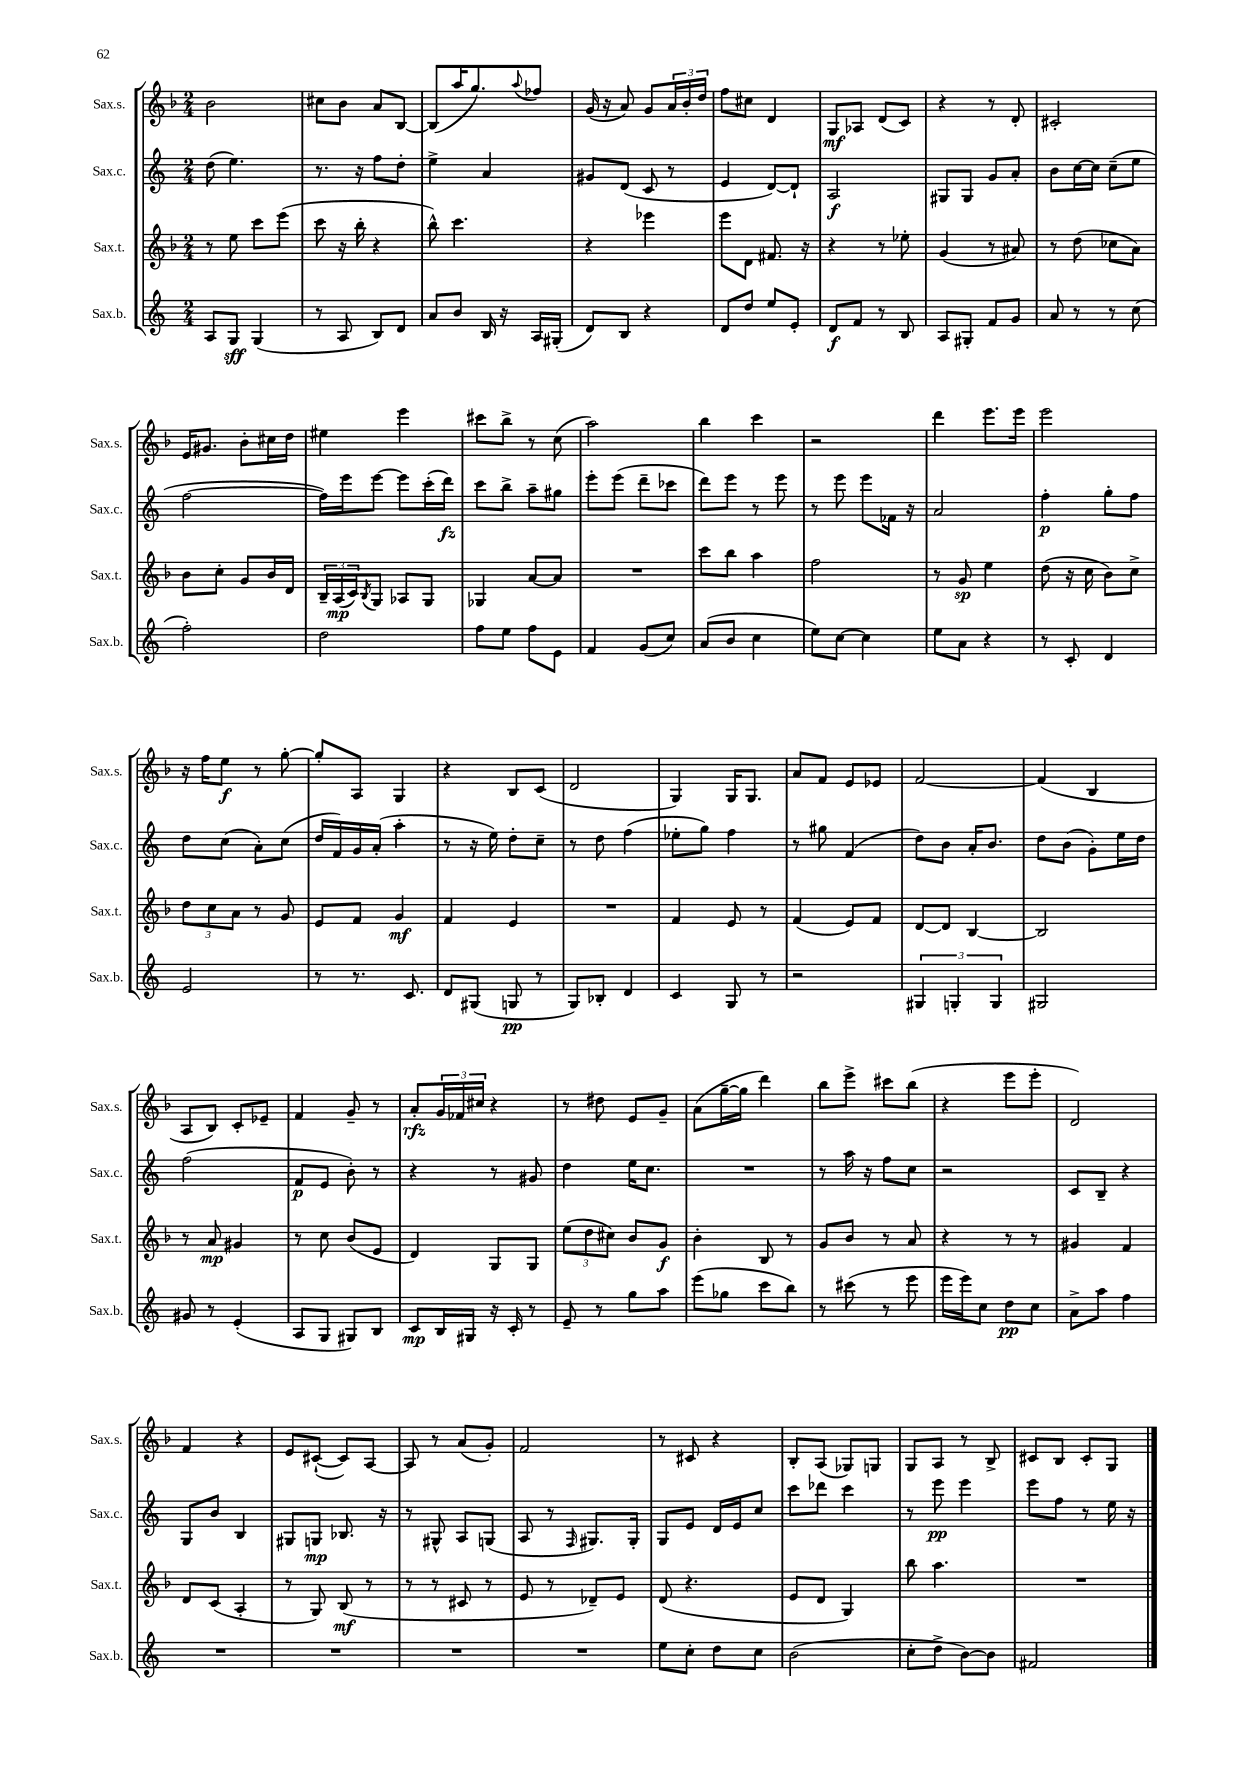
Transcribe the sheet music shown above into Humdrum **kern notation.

**kern	**kern	**kern	**kern
*staff4	*staff3	*staff2	*staff1
*clefG2	*clefG2	*clefG2	*clefG2
*k[]	*k[b-]	*k[]	*k[b-]
*M2/4	*M2/4	*M2/4	*M2/4
8A	8r	(8dd	2b-
8G	8ee	4.ee)	.
(4G	8ccc	.	.
.	(8eee	.	.
=	=	=	=
8r	8ccc	8.r	8cc#
8A	16r	.	8b-
.	16bb-'	16r	.
8B)	4r	8ff	8a
8d	.	8dd'	[8B-
=	=	=	=
8a	8bb-^^)	4ee^	(8B-]
8b	4.ccc	.	16aa
.	.	.	8.gg)
16B	.	4a	.
16r	.	.	.
.	.	.	8qqaa
16A	.	.	8ff-
(16G#'	.	.	.
=	=	=	=
8d)	4r	8g#	(16g
.	.	.	16r
8B	.	(8d	8a)
4r	4eee-	8c	8g
.	.	8r	24a
.	.	.	24b-'
.	.	.	24dd
=	=	=	=
8d	8eee	4e	8ff
8dd	8d	.	8cc#
8ee	8.f#	[8d)	4d
8e'	.	8d`]	.
.	16r	.	.
=	=	=	=
8d	4r	2A	8G
8f	.	.	8A-
8r	8r	.	(8d
8B	8ee-'	.	8c)
=	=	=	=
8A	(4g	8G#	4r
8G#'	.	8G#	.
8f	8r	8g	8r
8g	8a#)	8a'	8d'
=	=	=	=
8a	8r	8b	2c#'
8r	(8dd	[16cc	.
.	.	16cc]	.
8r	8cc-	(8cc~	.
(8cc	8a)	8ee	.
=	=	=	=
2ff')	8b-	[2ff	16e
.	.	.	8.g#
.	8cc'	.	.
.	8g	.	8b-'
.	16b-	.	16cc#
.	16d	.	16dd
=	=	=	=
2dd	24B-~	16ff])	4ee#
.	(24A	.	.
.	.	16eee	.
.	24c)	.	.
.	8qB-	.	.
.	8G	[8eee	.
.	8A-	8eee]	4eee
.	8G	(16ccc'	.
.	.	16ddd)	.
=	=	=	=
8ff	4G-	8ccc	8ccc#
8ee	.	8bb^	8bb-^
8ff	[8a	8aa~	8r
8e	8a]	8gg#	(8cc
=	=	=	=
4f	2r	8eee'	2aa)
.	.	(8eee	.
(8g	.	8ddd~	.
8cc)	.	8ccc-	.
=	=	=	=
(8a	8ccc	8ddd)	4bb-
8b	8bb-	8eee	.
4cc	4aa	8r	4ccc
.	.	8eee	.
=	=	=	=
8ee)	2ff	8r	2r
[8cc	.	8eee	.
4cc]	.	8eee	.
.	.	16f-	.
.	.	16r	.
=	=	=	=
8ee	8r	2a	4ddd
8a	8g	.	.
4r	4ee	.	8.eee
.	.	.	16eee
=	=	=	=
8r	(8dd	4ff'	2eee
8c'	16r	.	.
.	16cc	.	.
4d	8b-)	8gg'	.
.	8cc^	8ff	.
=	=	=	=
2e	12dd	8dd	16r
.	.	.	16ff
.	12cc	.	.
.	.	(8cc	8ee
.	12a	.	.
.	8r	8a')	8r
.	8g	(8cc	[8gg'
=	=	=	=
8r	8e	16dd	8gg']
.	.	16f)	.
8.r	8f	16g	8A
.	.	(16a'	.
.	4g	4aa'	4G
8.c	.	.	.
=	=	=	=
8d	4f	8r	4r
(8G#	.	16r	.
.	.	16ee)	.
8G	4e	8dd'	8B-
8r	.	8cc~	(8c
=	=	=	=
8G)	2r	8r	2d
8B-'	.	8dd	.
4d	.	(4ff	.
=	=	=	=
4c	4f	8ee-'	4G)
.	.	8gg)	.
8G	8e	4ff	16G
.	.	.	8.G
8r	8r	.	.
=	=	=	=
2r	(4f	8r	8a
.	.	8gg#	8f
.	8e)	(4f	8e
.	8f	.	8e-
=	=	=	=
6G#	[8d	8dd)	[2f
.	8d]	8b	.
6G'	.	.	.
.	[4B-	16a'	.
.	.	8.b	.
6G	.	.	.
=	=	=	=
2G#	2B-]	8dd	(4f]
.	.	(8b	.
.	.	8g')	4B-
.	.	16ee	.
.	.	16dd	.
=	=	=	=
8g#	8r	(2ff	8A
8r	8a	.	8B-)
(4e'	4g#	.	8c'
.	.	.	8e-~
=	=	=	=
8A	8r	8f	4f
8G	8cc	8e	.
8G#)	(8b-	8b')	8g~
8B	8e	8r	8r
=	=	=	=
8c	4d)	4r	8a'
16B	.	.	24g
.	.	.	24f-
16G#	.	.	.
.	.	.	24cc#
16r	8G	8r	4r
16c'	.	.	.
8r	8G	8g#	.
=	=	=	=
8e~	(12ee	4dd	8r
.	12dd	.	.
8r	.	.	8dd#
.	12cc#)	.	.
8gg	8b-	16ee	8e
.	.	8.cc	.
8aa	8g	.	8g~
=	=	=	=
(8eee	4b-'	2r	(8a
8gg-	.	.	[16gg~
.	.	.	16gg]
8ccc	8B-	.	4ddd)
8bb)	8r	.	.
=	=	=	=
8r	8g	8r	8bb-
(8ccc#	8b-	16aa	8eee^
.	.	16r	.
8r	8r	8ff	8ccc#
8eee	8a	8cc	(8bb-
=	=	=	=
16eee	4r	2r	4r
16eee)	.	.	.
8cc	.	.	.
8dd	8r	.	8eee
8cc	8r	.	8eee'
=	=	=	=
8a^	4g#	8c	2d)
8aa	.	8B~	.
4ff	4f	4r	.
=	=	=	=
2r	8d	8G	4f
.	(8c	8b	.
.	4A'	4B	4r
=	=	=	=
2r	8r	8G#	8e
.	8G)	8G	([8c#`
.	(8B-	8.B-	8c#])
.	8r	.	[8A
.	.	16r	.
=	=	=	=
2r	8r	8r	8A]
.	8r	8G#^^	8r
.	8c#	8A	(8a
.	8r	(8G	8g')
=	=	=	=
2r	8e	8A	2f
.	8r	8r	.
.	.	16qqF	.
.	8d-~)	8.G#)	.
.	8e	.	.
.	.	16G#'	.
=	=	=	=
8ee	(8d	8G	8r
8cc'	4.r	8e	8c#
8dd	.	16d	4r
.	.	16e	.
8cc	.	8cc	.
=	=	=	=
(2b	8e	8ccc	8B-'
.	8d	8ddd-	(8A
.	4G)	4ccc	8G-)
.	.	.	8G
=	=	=	=
8cc'	8bb-	8r	8G
8dd^	4.aa	8eee	8A
[8b)	.	4eee	8r
8b]	.	.	8B-^
=	=	=	=
2f#	2r	8eee	8c#
.	.	8ff	8B-
.	.	8r	8c#'
.	.	16ee	8G
.	.	16r	.
==	==	==	==
*-	*-	*-	*-
